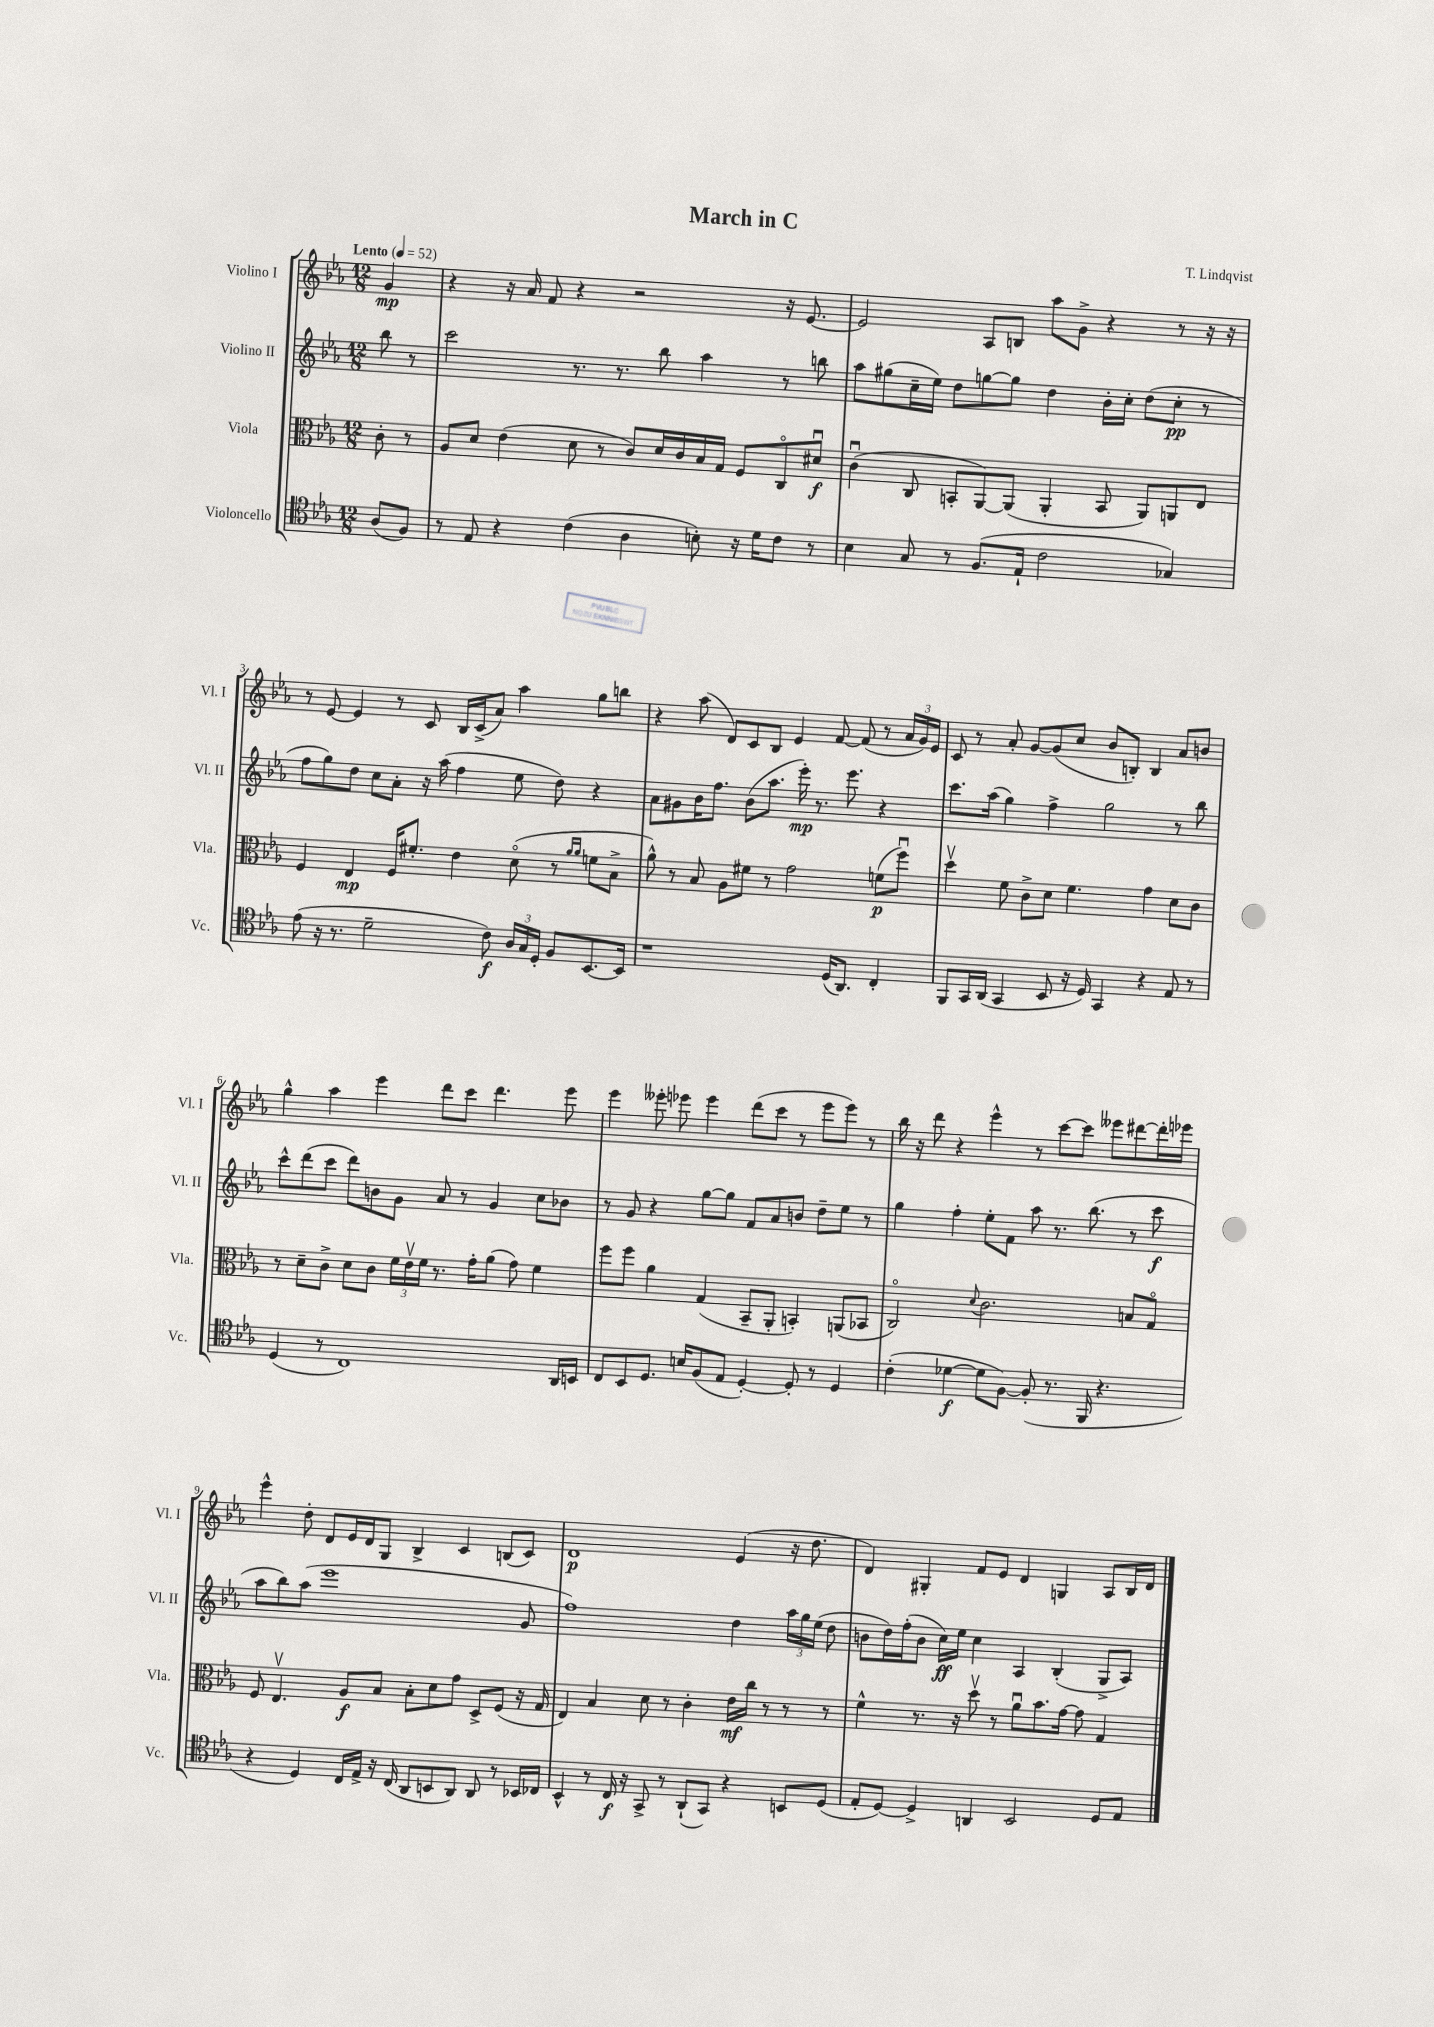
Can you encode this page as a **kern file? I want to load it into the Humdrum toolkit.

**kern	**kern	**kern	**kern
*staff4	*staff3	*staff2	*staff1
*clefC4	*clefC3	*clefG2	*clefG2
*k[b-e-a-]	*k[b-e-a-]	*k[b-e-a-]	*k[b-e-a-]
*M12/8	*M12/8	*M12/8	*M12/8
*MM52	*MM52	*MM52	*MM52
(8A-	8c'	8bb-	4g
8F)	8r	8r	.
=	=	=	=
8r	8A-	2ccc	4r
8E-	8d	.	.
4r	(4e-	.	16r
.	.	.	16a-
.	.	.	8f
(4c	8d	8.r	4r
.	8r	.	.
.	.	8.r	.
4A-	8c)	.	2r
.	16d	8bb-	.
.	16c	.	.
8B')	16B-	4aa-	.
.	16G	.	.
16r	8F	.	.
16d	.	.	.
8c	8Co	8r	16r
.	.	.	[8.e-
8r	8d#u	8bb	.
=	=	=	=
4B-	(4cu	8aa-	2e-]
.	.	(8gg#	.
8G	8C	16cc~	.
.	.	16ee-)	.
8r	8BB'	8dd	.
(8.F	[8AA-)	[8gg	8A-
.	(8AA-]	8gg]	8B
16E-`	.	.	.
2c	4AA-'	4dd	8aa-
.	.	.	8g^
.	8BB	16b-'	4r
.	.	16cc'	.
.	8AA-)	(8dd	.
4G-)	8AA	8cc'	8r
.	8E-	8r	16r
.	.	.	16r
=	=	=	=
(8e-	4F	8ff	8r
16r	.	8gg)	[8e-
8.r	.	.	.
.	4E-	8dd	4e-]
2d~	.	8cc	.
.	16F	8a-'	8r
.	8.f#'	.	.
.	.	16r	8c
.	.	(16aa-	.
.	4e-	4ff	16B-
.	.	.	(16c^
8c)	.	.	8a-)
24A-	(8do	8ee-	4aa-
24G	.	.	.
24D'	.	.	.
8F	8r	8dd)	.
.	16qqa-	.	.
.	16qqa-	.	.
[8.BB-	8f	4r	8gg
.	8B-^	.	8bb
16BB-]	.	.	.
=	=	=	=
1r	8a-^^)	8a-	4r
.	8r	8g#	.
.	8B-	16b-	(8aa-
.	.	8.ff	.
.	8A-	.	8d)
.	8f#	(8b-	8c
.	8r	8.aa-	8B-
.	2g	.	4e-
.	.	16eee-')	.
.	.	8.r	.
(16D	.	.	[8f
8.AA-)	.	8.eee-	.
.	.	.	(8f]
4C'	(8f	4r	8r
.	8ffu)	.	24a-
.	.	.	24g)
.	.	.	24e-
=	=	=	=
8FF	4ddv	8.ccc	8c
16GG	.	.	8r
(16AA-	.	(16aa-	.
4GG	8f	4gg)	8a-'
.	8c^	.	[8g
8BB-	8d	4ff^	(8g]
16r	4.f	.	8cc
16D)	.	.	.
4GG	.	2gg	8b-
.	.	.	8B')
4r	4g	.	4B
8E-	8d	8r	8a-
8r	8c	8bb-	8b
=	=	=	=
(4D	8r	8ccc^^	4gg^^
.	8d~	(8ddd	.
8r	8c^	8ccc	4aa-
1C)	8d	8ddd)	.
.	8c	8b	4eee-
.	24f	8g	.
.	24e-v	.	.
.	24f	.	.
.	8.r	8a-	8ddd
.	.	8r	8ccc
.	16g'	.	.
.	(8a-	4g	4.ddd
.	8g)	.	.
.	4f	8cc	.
16AA-	.	8b-	8eee-
16BB	.	.	.
=	=	=	=
8C	8ff	8r	4eee-
8BB-	8ff	8g	.
8.D	4a-	4r	8eee--'
.	.	.	8eee-
16B	.	.	.
(8F	(4G	[8gg	4eee-
8E-	.	8gg]	.
[4D')	8BB-~	8f	(8ddd
.	8AA-'	8a-	8ccc
8D']	4BB')	8b	8r
8r	.	8dd~	8eee-
4D	(8AA	8ee-	8eee-)
.	8BB-	8r	8r
=	=	=	=
(4c'	2Co)	4gg	16bb-
.	.	.	16r
.	.	.	8ddd
[4d-	.	4ff'	4r
.	8qqd	.	.
8d-]	2.c	8ee-'	4eee-^^
[8F)	.	8f	.
(8F']	.	8aa-	8r
8.r	.	8.r	[8ccc
.	.	.	8ccc]
16FF	.	(8.bb-	.
4.r	.	.	8eee--
.	8B	8r	[8ddd#
.	8Go	8ccc	16ddd#']
.	.	.	16eee-
=	=	=	=
4r	8F	8aa-	4eee-^^
.	4.E-v	8bb-)	.
4D)	.	(8aa-	8dd'
.	.	1eee-	8d
16C	8A-	.	16e-
16E-^	.	.	16d
16r	8B-	.	8G
(16C	.	.	.
8AA-	8B-'	.	4B-^
8BB	8d	.	.
8AA-)	8g	.	4c
8AA-	8D^	.	.
8r	(8F	.	(8B
16BB-	16r	8g	8c)
16C-	16G	.	.
=	=	=	=
4BB-^^	4E-)	1ff)	1d
8r	4B-	.	.
16C	.	.	.
16r	.	.	.
8GG^	8d	.	.
8r	8r	.	.
(8AA-`	4c'	.	.
8GG)	.	.	.
4r	16e-	4dd	(4e-
.	16cc	.	.
.	8r	.	.
8BB	8r	24aa-	16r
.	.	24gg	.
.	.	.	8.dd
.	.	(24ee-	.
(8D	8r	8dd	.
=	=	=	=
8E-'	4f^^	8b	4d)
[8D)	.	16dd)	.
.	.	(16ff'	.
4D^]	8.r	8b	4G#'
.	.	16cc)	.
.	16r	16ee-	.
4AA	8ddv	4cc	8f
.	8r	.	8e-
2BB-	8a-u	4A-	4d
.	8.b-	.	.
.	.	(4B-'	4G
.	[16g	.	.
.	8g]	.	.
8D	4G	8G^	8A-
8E-	.	8A-)	16B-
.	.	.	16d
==	==	==	==
*-	*-	*-	*-
